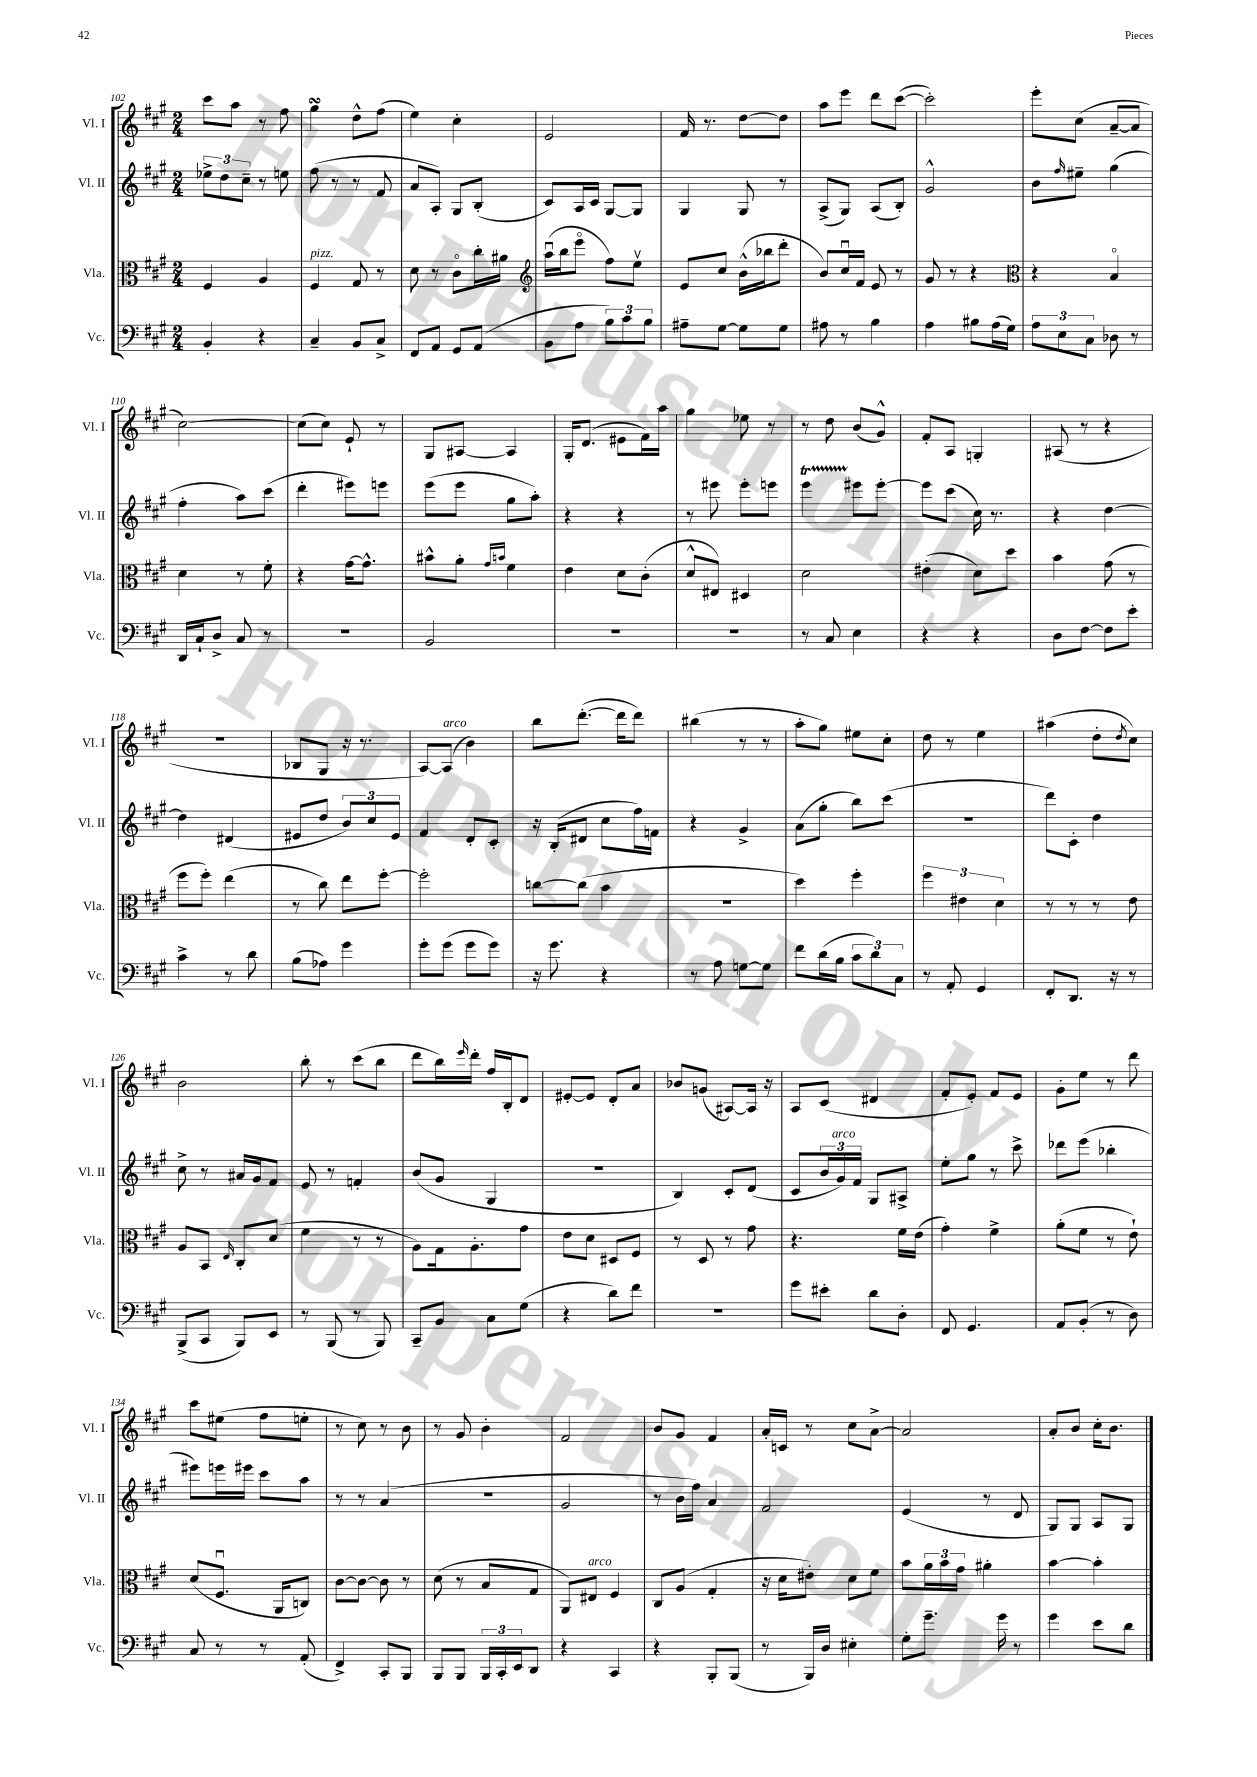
<<
\new StaffGroup <<
\new Staff = "s0" \with { instrumentName = "Vl. I" shortInstrumentName = "Vl. I" } {
    \clef treble \key a \major \numericTimeSignature \time 2/4
    cis'''8 a''8 r8 fis''8 |
    gis''4\turn d''8-^ fis''8( |
    e''4) cis''4-. |
    e'2 |
    fis'16 r8. d''8~ d''8 |
    a''8 e'''8 d'''8 cis'''8~( |
    cis'''2-.) |
    e'''8-. cis''8( a'8~-- a'8 |
    cis''2~) |
    cis''8( cis''8) e'8-! r8 |
    gis8 ais8~ ais4 |
    gis16-. d'8.( eis'8 fis'16) a''16 |
    gis''4 ees''8 r8 |
    r8 d''8 b'8( gis'8-^) |
    fis'8-. a8 g4-. |
    ais8( r8 r4 |
    R2 |
    bes8 gis8 r16 r8. |
    a8~) a8^\markup { \italic "arco" }( b'4) |
    b''8 d'''8.~-.( d'''16 d'''8) |
    bis''4( r8 r8 |
    a''8-. gis''8) eis''8 cis''8-. |
    d''8 r8 e''4 |
    ais''4( d''8-. \acciaccatura { d''8 } cis''8) |
    b'2 |
    b''8-. r8 cis'''8( b''8 |
    d'''8 b''16) \grace { e'''16 } d'''16-. fis''16 b16-. d'8 |
    eis'8~-. eis'8 d'8-. a'8 |
    bes'8 g'8( ais8~) ais16 r16 |
    a8 cis'8( dis'4 |
    fis'8-. e'8-.) fis'8 e'8 |
    gis'8-. e''8 r8 d'''8 |
    cis'''8 eis''8( fis''8 e''8-. |
    r8 cis''8) r8 b'8 |
    r8 gis'8 b'4-. |
    fis'2 |
    b'8 gis'8 fis'4 |
    a'16-. c'16 r8 cis''8 a'8~-> |
    a'2 |
    a'8-. b'8 cis''16-. b'8. \bar "|." |
}
\new Staff = "s1" \with { instrumentName = "Vl. II" shortInstrumentName = "Vl. II" } {
    \clef treble \key a \major \numericTimeSignature \time 2/4
    \tuplet 3/2 { ees''8-> d''8 cis''8-- } r8 e''8 |
    fis''8( r8 r8 fis'8 |
    a'8 a8-.) gis8 b8-.( |
    cis'8) a16 cis'16 gis8~ gis8 |
    gis4 gis8 r8 |
    a8->( gis8) a8( b8-.) |
    gis'2-^ |
    b'8 \grace { fis''16 } eis''8-- gis''4( |
    fis''4-. a''8) cis'''8( |
    d'''4-. eis'''8) e'''8 |
    e'''8( e'''8 gis''8 a''8-.) |
    r4 r4 |
    r8 eis'''8 eis'''8-. e'''8 |
    e'''4\startTrillSpan eis'''8\stopTrillSpan eis'''8~-. |
    eis'''8 cis'''8( cis''16) r8. |
    r4 d''4~ |
    d''4 dis'4( |
    eis'8 d''8 \tuplet 3/2 { b'8) cis''8 eis'8 } |
    fis'4 d'8-. cis'8-. |
    r16 b16-.( dis'8 cis''8 fis''16) f'16 |
    r4 gis'4-> |
    a'8( gis''8-. b''8) cis'''8( |
    R2 |
    d'''8) cis'8-. d''4 |
    cis''8-> r8 ais'16 gis'16 fis'8 |
    e'8 r8 f'4-. |
    b'8( gis'8 gis4 |
    r2 |
    b4) cis'8-. d'8( |
    cis'8 \tuplet 3/2 { b'16 gis'16^\markup { \italic "arco" }) fis'16 } gis8 ais8-> |
    e''8-. gis''8 r8 cis'''8-> |
    des'''8 e'''8( bes''4-. |
    eis'''8) e'''16 eis'''16 cis'''8 a''8 |
    r8 r8 a'4( |
    R2 |
    gis'2 |
    r8 b'16 fis''16) a'4 |
    fis'2 |
    e'4( r8 d'8 |
    gis8) gis8 a8 gis8 \bar "|." |
}
\new Staff = "s2" \with { instrumentName = "Vla." shortInstrumentName = "Vla." } {
    \clef alto \key a \major \numericTimeSignature \time 2/4
    fis4 a4 |
    fis4^\markup { \italic "pizz." } gis8 r8 |
    d'8 r8 cis'8\flageolet cis''16-. ais'16 |
    \clef treble a''16\downbow( b''16 e'''8\flageolet fis''8) e''8\upbow |
    e'8 cis''8 b'16-^( bes''16 d'''8-. |
    b'8) cis''16\downbow fis'16 e'8 r8 |
    gis'8 r8 r4 |
    \clef alto r4 b4\flageolet |
    d'4 r8 fis'8-. |
    r4 gis'16~ gis'8.-^ |
    bis'8-^ a'8-. \grace { gis'16 b'16 } fis'4 |
    e'4 d'8 cis'8-.( |
    d'8-^ eis8) dis4 |
    d'2 |
    eis'4-.( d'8) d''8 |
    b'4 gis'8( r8 |
    fis''8 fis''8-.) e''4( |
    r8 cis''8) e''8 fis''8~-. |
    fis''2-. |
    c''8~ c''8( b'4 |
    r2 |
    d''4) fis''4-. |
    \tuplet 3/2 { fis''4 eis'4 d'4 } |
    r8 r8 r8 e'8 |
    a8 b,8 \grace { e16 } cis8-. d'8( |
    fis'4 r8 r8 |
    a8) gis16 a8.-. gis'8 |
    e'8 d'8 dis8 fis8 |
    r8 d8 r8 gis'8 |
    r4. fis'16 e'16( |
    gis'4-.) fis'4-> |
    a'8-.( fis'8 r8 e'8-!) |
    d'8( fis8.\downbow a,16 c8) |
    cis'8~ cis'8~ cis'8 r8 |
    d'8( r8 b8 gis8 |
    a,8) eis8^\markup { \italic "arco" } fis4 |
    cis8 a8( gis4-. |
    r16 d'16 eis'8-.) d'8 fis'8 |
    b'8 \tuplet 3/2 { a'16 b'16 gis'16 } ais'4-. |
    b'4~ b'4-. \bar "|." |
}
\new Staff = "s3" \with { instrumentName = "Vc." shortInstrumentName = "Vc." } {
    \clef bass \key a \major \numericTimeSignature \time 2/4
    b,4-. r4 |
    cis4-- b,8 cis8-> |
    fis,8 a,8 gis,8 a,8( |
    b,8 a8 \tuplet 3/2 { b8) cis'8 b8 } |
    ais8-- gis8~ gis8 gis8 |
    ais8 r8 b4 |
    a4 bis8 a16( gis16) |
    \tuplet 3/2 { a8 e8 cis8 } des8 r8 |
    d,16 cis16-! d8-> cis8 r8 |
    R2 |
    b,2 |
    R2 |
    R2 |
    r8 cis8 e4 |
    r4 r4 |
    d8 fis8~ fis8 e'8-. |
    cis'4-> r8 d'8 |
    b8( aes8) gis'4 |
    gis'8-. gis'8( gis'8 gis'8) |
    r16 gis'8. r4 |
    r8 a8 g8~ g8 |
    fis'8 d'16( b16 \tuplet 3/2 { cis'8 d'8) cis8 } |
    r8 a,8-. gis,4 |
    fis,8-. d,8. r16 r8 |
    b,,8->( cis,8 b,,8) e,8 |
    r8 b,,8( r8 b,,8) |
    cis,8-- b,8 cis8 gis8( |
    r4 d'8) fis'8 |
    R2 |
    gis'8 eis'8-. d'8 d8-. |
    fis,8 gis,4. |
    a,8 b,8-.( r8 d8) |
    cis8 r8 r8 a,8-.( |
    fis,4->) cis,8-. b,,8 |
    b,,8 b,,8 \tuplet 3/2 { b,,16 cis,16-. e,16 } d,8 |
    r4 cis,4 |
    r4 b,,8-. b,,8( |
    r8 b,,16) d16 eis4-. |
    gis8-. gis'8.-- gis'16 r8 |
    gis'4 e'8 d'8 \bar "|." |
}
>>
>>
\layout { \context { \Score currentBarNumber = #102 } }
